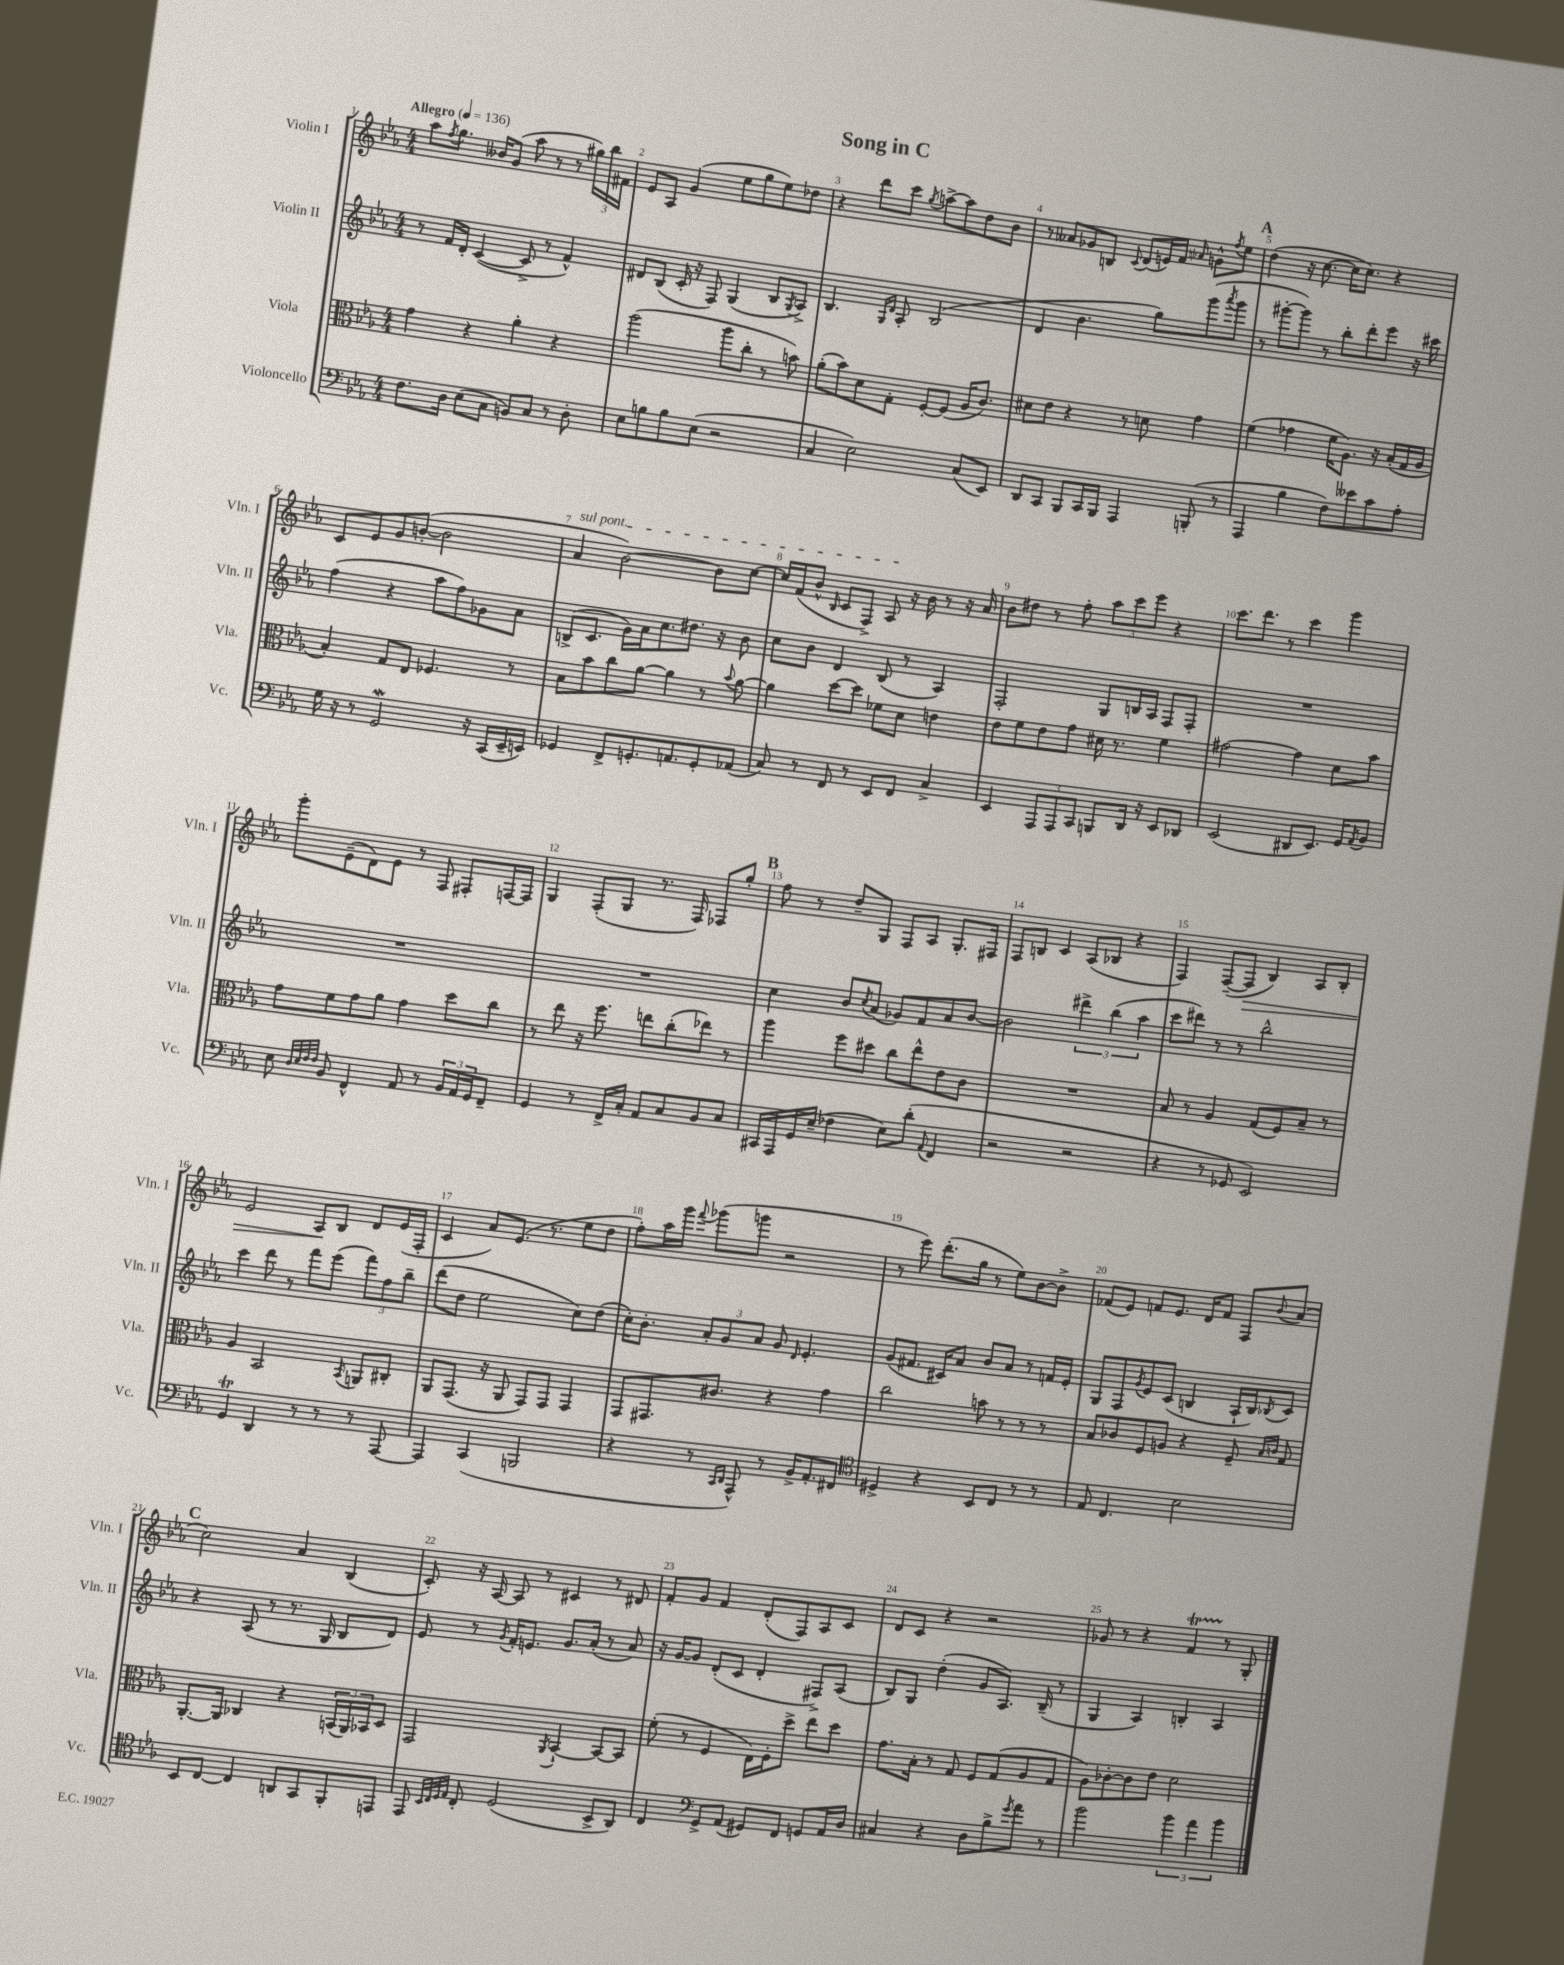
\header { title = "Song in C" }
<<
\new StaffGroup <<
\new Staff = "s0" \with { instrumentName = "Violin I" shortInstrumentName = "Vln. I" } {
    \clef treble \key ees \major \numericTimeSignature \time 4/4 \tempo "Allegro" 4 = 136
    aes''8 \acciaccatura { f''8 } g''8. beses'16 g'8( aes''8 r8 r8 \tuplet 3/2 { gis''16) bes''16 fis'16 } |
    ees'8 aes8 g'4( ees''8 g''8 ees''8) des''8 |
    r4 d'''8 c'''8 \acciaccatura { g''8 } a''8~-> a''8 d''8 bes'8 |
    r8 aeses'8 ges'8 b8 \appoggiatura { c'8 } d'8( e'16) f'16 \grace { aes'16 } g'8-^ \acciaccatura { f''8 } ees''8 |
    \mark \markup { \bold "A" } d''4( r16 c''8.~ c''16 c''8.) r4 |
    c'8 ees'8 g'8 b'8~-.( b'2 |
    \once \override TextSpanner.bound-details.left.text = \markup { \italic "sul pont." } aes'4\startTextSpan bes'2~) bes'8 c''8~ |
    c''16 f'16( bes'8-^ \grace { bes16 } c'8 f8->) aes8\stopTextSpan r16 bes'16 r8 r16 aes'16 |
    bes'8 dis''8 r8 f''8-. \tuplet 3/2 { aes''8 c'''8 ees'''8 } r4 |
    c'''8. d'''8. r8 c'''4 g'''4 |
    g'''8-. ees'8--( d'8) ees'8 r8 f8 fis8-. f16~ f16 |
    g4 f8-.( g8 r8. f16) fes8 g''8-. |
    \mark \markup { \bold "B" } f''8 r8 d''8-- g8 f8 aes8 g8.-. fis16 |
    f8 b8 c'4 aes8( bes8 r4 |
    f4) f8~--( f8\> bes4) aes8 bes8-. |
    ees'2 aes8\! bes8 d'8 ees'16( f16-. |
    c'4 aes'8) ees'8.( r8. ees''8 d''8 |
    f''8-.) aes''16 g'''16 \appoggiatura { f'''8 } ges'''8( g'''8 r2 |
    r8 ees'''8) d'''8.-.( g''16 r8 ees''8) bes'8~ bes'8-> |
    fes'8( ees'8) f'8 ees'8. d'16 f'8 f8 \appoggiatura { bes'8 } aes'8( |
    \mark \markup { \bold "C" } c''2) aes'4 bes4( |
    c'8-.) r16 aes16~ aes8 r8 cis'4 r8 dis'8 |
    f'8-. g'8 f'4 d'8-.( f8) aes8 c'8 |
    d'8 c'8 r4 r2 |
    ges'8 r8 r4 f'4\startTrillSpan r8\stopTrillSpan g8-. \bar "|." |
}
\new Staff = "s1" \with { instrumentName = "Violin II" shortInstrumentName = "Vln. II" } {
    \clef treble \key ees \major \numericTimeSignature \time 4/4
    r8 f'16 d'16-. c'4~( c'8-> r8 f'4-^) |
    dis'8 bes8( c'16-. r16 f8) g4( bes8 \acciaccatura { g8 } aes8->) |
    bes4. \grace { g16 d'16 } aes8-. bes2( |
    d'4 bes'4. g''8) g'''8( \acciaccatura { aes'''8 } g'''8 |
    \mark \markup { \bold "A" } r8 gis'''8~-. gis'''8) r8 bes''8-. d'''8-. ees'''8 r16 cis'''16 |
    f''4( r4 aes''8 f''8) ges'8 aes'8 |
    b8->( c'8. g'16) aes'16 c''8. dis''8. r16 bes'8 |
    c''8 bes'8 d'4 bes8( r8 aes4) |
    f2-. g8 b16 aes16 f8 f8-. |
    R1 |
    R1 |
    R1 |
    \mark \markup { \bold "B" } c''4 bes'8 \acciaccatura { c''8 } aes'8( ges'8) f'8 aes'8 bes'8~ |
    bes'2 \tuplet 3/2 { dis'''4-> bes''4( aes''4 } |
    c'''8 dis'''8) r8 r8 bes''2-^ |
    c'''4 d'''8 r8 f'''8 ees'''8( \tuplet 3/2 { f'''8) f''8 bes''8-- } |
    d'''8( d''8 ees''2 c''8) d''8( |
    c''16-.) bes'8.-. \tuplet 3/2 { aes'8-. g'8 aes'8 } g'8 \grace { d'16 } ees'4.-. |
    g'8( fis'8. cis'16) aes'8 bes'8 aes'8 r8 f'16 ees'16-. |
    g8 f8 \acciaccatura { g'8 } ees'8 c'8( b4 aes16-! b16) \acciaccatura { bes8 } c'8 |
    \mark \markup { \bold "C" } r4 aes8( r8 r8. g16 bes8 d'8) |
    ees'8 r8 \acciaccatura { g'8 } f'16-. e'8. g'8. aes'16-.( r8 aes'8) |
    r16 g'16~ g'8 d'8-.( c'8 d'4-. fis8->) aes8( |
    bes8) g8 d''4-.( g'8 aes8.) bes16--( r8 |
    g4 aes4) b4-. aes4 \bar "|." |
}
\new Staff = "s2" \with { instrumentName = "Viola" shortInstrumentName = "Vla." } {
    \clef alto \key ees \major \numericTimeSignature \time 4/4
    g'4 r4 aes'4-. r4 |
    aes''2( aes''8 c''8-. r8 b'8) |
    aes'8-.( bes'8) d'8 g8-. f8~-. f8( aes16 c'8.) |
    dis'8 ees'8 r4 r8 d'8 g'4 |
    \mark \markup { \bold "A" } f'4( ges'4 f'16 aes8.) r16 bes16-.( g16 aes16 |
    bes4-.) g8 ees8 fes4. r8 |
    bes8 bes'8 c''8 aes'8~ aes'4 r8 \appoggiatura { bes'8 } aes'8~ |
    aes'4 d''8~ d''8 fes'8 d'8 e'4 |
    ees'8 f'8 ees'8 g'8 dis'16 r8. f'4 |
    gis'2~ gis'4 d'8 bes'8 |
    g'8 f'8 g'8 aes'8 g'4 d''8 c''8 |
    r8 ees''8 r16 f''8. e''8 c''8-.( ees''8) r8 |
    \mark \markup { \bold "B" } aes''4 f''8 dis''8 c''8 ees''8-^ ees'8 c'8 |
    R1 |
    bes8 r8 aes4 g8( f8) bes8-- r8 |
    aes4 bes,2 \acciaccatura { bes,8 } a,8 cis8-. |
    aes,8 g,8.( r16 aes,8 g,8) g,8 g,4 |
    g,8 gis,8. cis'8. r4 g'4 |
    c''2 b'8 r8 r8 r8 |
    bes8 ces'8 f8 a8 r4 f8-- \grace { bes16 c'16 } g8 |
    \mark \markup { \bold "C" } aes,8.~-. aes,16 ces4 r4 \tuplet 3/2 { b,16( aes,16) bes,16 } d8 |
    g,2 \acciaccatura { aes,8 } bes,4~-! bes,8~ bes,8 |
    f'8-.( r8 f4 ees16) f16-. d''8-> ees''8 d''8 |
    g'8. bes16-. r8 g8 f8 g8( aes8 g8 |
    aes8) ces'8~-. ces'8 ees'8 d'2 \bar "|." |
}
\new Staff = "s3" \with { instrumentName = "Violoncello" shortInstrumentName = "Vc." } {
    \clef bass \key ees \major \numericTimeSignature \time 4/4
    f8. d16 ees8( c8 b,8) c8 r8 d8-. |
    ees8 b8 b8 ees8( r2 |
    c4 ees2) c8( ees,8) |
    d,8 c,8 bes,,8 c,16 bes,,16 aes,,4 b,,8-.( r8 |
    \mark \markup { \bold "A" } aes,,4 bes4 f8) eeses'8 c'8 aes8-. |
    g16 r16 r8 g,2\mordent r16 c,16( ees,16-- e,16) |
    ges,4 f,8-> g,8.-. a,8. g,8-. aes,8( |
    c8) r8 f,8 r8 ees,8 f,8 c4-> |
    ees,4 \tuplet 3/2 { aes,,8 aes,,8 c,8 } b,,8 d,16 r16 ees,8 des,8 |
    ees,2( dis,8 ees,8.) g,16 \acciaccatura { aes,8 } bes,8 |
    ees8 \grace { d32 ees32 f32 f32 } bes,8 f,4-^ aes,8 r8 \tuplet 3/2 { bes,16 aes,16 g,16 } f,8-- |
    g,4 r8 f,16-> c16-. aes,8 c8 bes,8 c8 |
    \mark \markup { \bold "B" } cis,16 aes,,16 g,16 ees16--( fes4 ees8) d'8-.( \appoggiatura { aes,8 } f,4 |
    r2 r2 |
    r4 r8 ges,8 ees,2) |
    g,4\trill d,4 r8 r8 r8 aes,,8~ |
    aes,,4 c,4( b,,2 |
    r4 r8 \grace { c,16 d,16 } aes,,8-^) r8 bes,16-> aes,8.-. fis,8 |
    \clef tenor dis4-> r4 bes,8 c8 r8 r8 |
    ees8 c4. bes2 |
    \mark \markup { \bold "C" } bes,8 c8~ c4 a,8 g,8 f,8-. e,8 |
    ees,8 \grace { bes,32 c32 d32 ees32 } c8-. d2( bes,8-> aes,8) |
    c4 \clef bass g,8-> aes,8( gis,8) f,8 g,8 aes,16 d16 |
    cis4 r4 d8 bes8-> \acciaccatura { g'8 } aes'8 r8 |
    bes'2 \tuplet 3/2 { bes'4 aes'4 bes'4 } \bar "|." |
}
>>
>>
\layout { \context { \Score \override BarNumber.break-visibility = ##(#f #t #t) barNumberVisibility = #all-bar-numbers-visible } }
